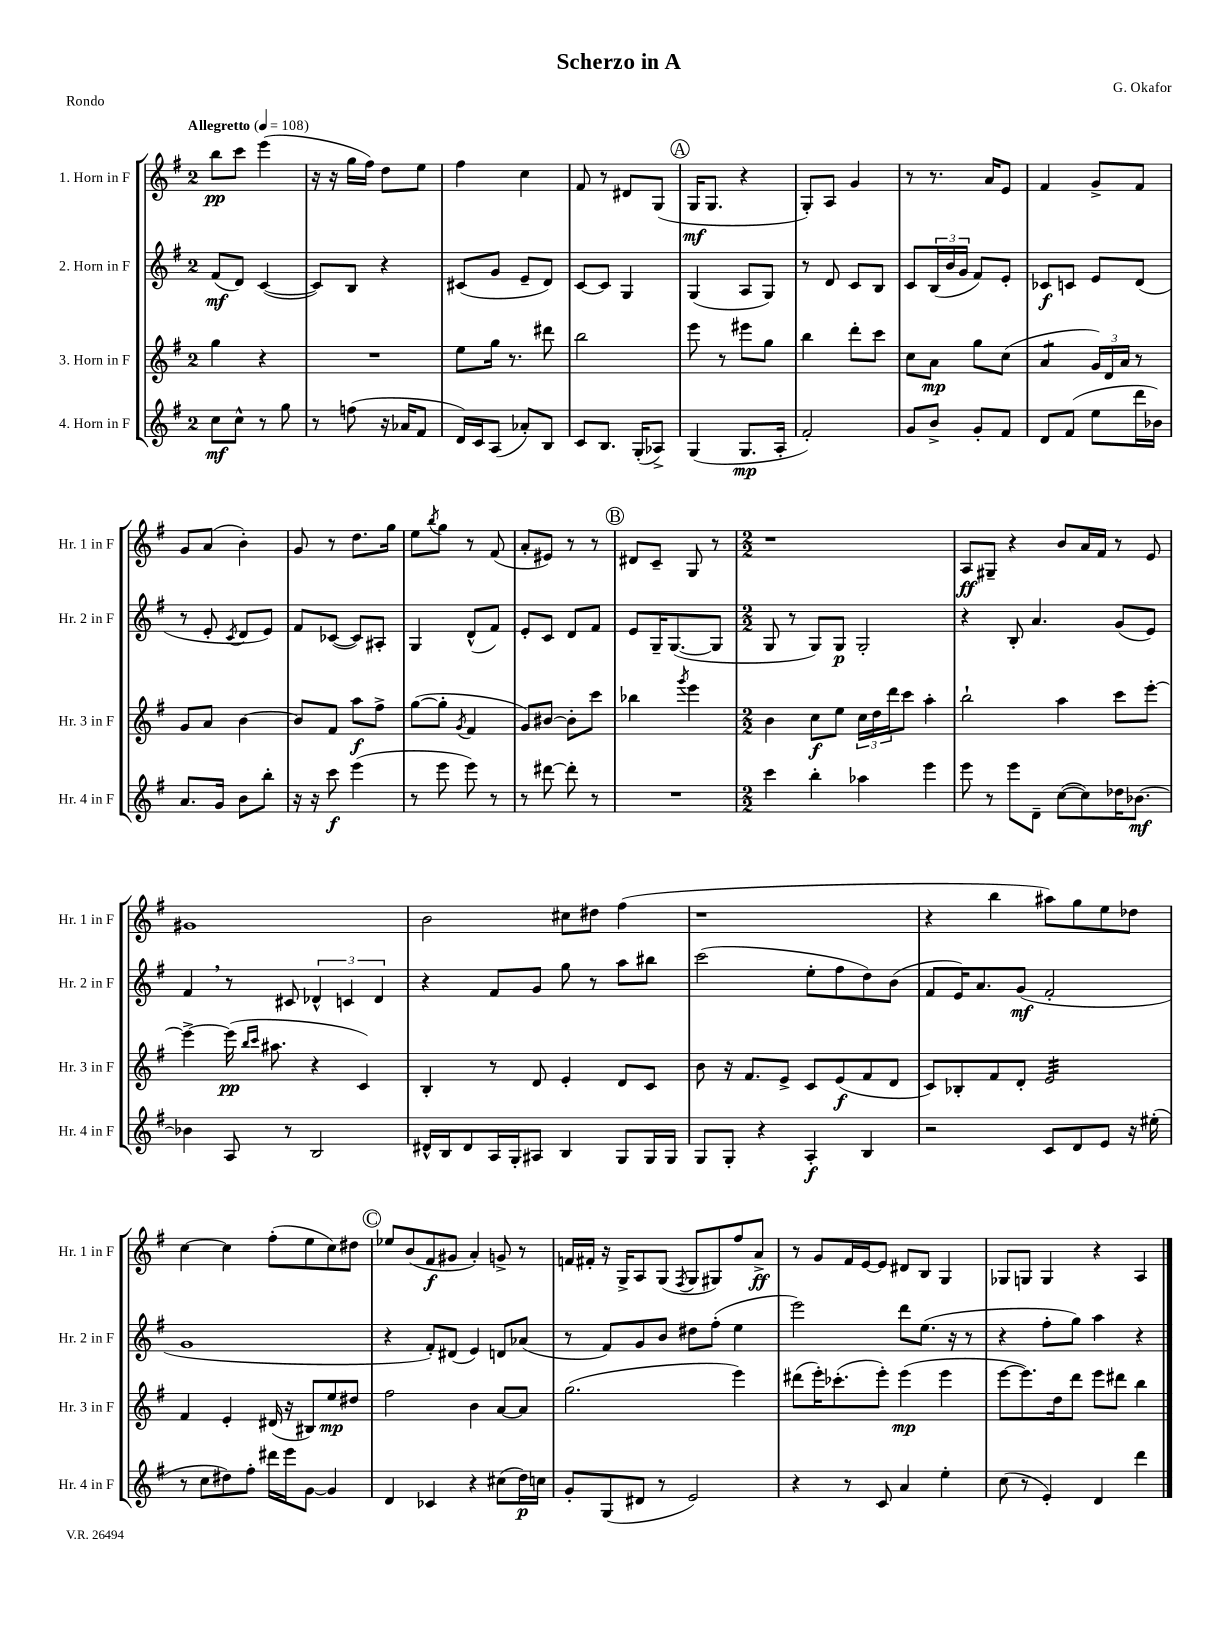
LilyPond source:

\header { title = "Scherzo in A" composer = "G. Okafor" piece = "Rondo" }
<<
\new StaffGroup <<
\new Staff = "s0" \with { instrumentName = "1. Horn in F" shortInstrumentName = "Hr. 1 in F" } {
    \clef treble \key g \major \once \override Staff.TimeSignature.style = #'single-digit \time 2/4 \tempo "Allegretto" 4 = 108
    b''8\pp c'''8 e'''4( |
    r16 r16 g''16 fis''16) d''8 e''8 |
    fis''4 c''4 |
    fis'8 r8 dis'8 g8( |
    \mark \markup { \circle "A" } g16\mf g8. r4 |
    g8-.) a8 g'4 |
    r8 r8. a'16 e'8 |
    fis'4 g'8-> fis'8 |
    g'8 a'8( b'4-.) |
    g'8 r8 d''8. g''16 |
    e''8 \acciaccatura { b''8 } g''8 r8 fis'8( |
    a'8-. eis'8) r8 r8 |
    \mark \markup { \circle "B" } dis'8 c'8-- g8 r8 |
    \numericTimeSignature \time 2/2 r1 |
    a8\ff gis8-- r4 b'8 a'16 fis'16 r8 e'8 |
    gis'1 |
    b'2 cis''8 dis''8 fis''4( |
    r1 |
    r4 b''4 ais''8) g''8 e''8 des''8 |
    c''4~ c''4 fis''8-.( e''8 c''8) dis''8 |
    \mark \markup { \circle "C" } ees''8 b'8( fis'8\f gis'8 a'4-.) g'8-> r8 |
    f'16 fis'16-. r16 g16-> a8 g8( \acciaccatura { fis8 } g8 gis8) fis''8 a'8->\ff |
    r8 g'8 fis'16 e'16~ e'8 dis'8 b8 g4 |
    ges8 g8 g4 r4 a4 \bar "|." |
}
\new Staff = "s1" \with { instrumentName = "2. Horn in F" shortInstrumentName = "Hr. 2 in F" } {
    \clef treble \key g \major \once \override Staff.TimeSignature.style = #'single-digit \time 2/4
    fis'8\mf( d'8) c'4~( |
    c'8) b8 r4 |
    cis'8( g'8 e'8-- d'8) |
    c'8~ c'8 g4 |
    \mark \markup { \circle "A" } g4( a8 g8) |
    r8 d'8 c'8 b8 |
    c'8 \tuplet 3/2 { b16( b'16 g'16 } fis'8) e'8-. |
    ces'8\f c'8 e'8 d'8( |
    r8 e'8-. \acciaccatura { c'8 } d'8 e'8) |
    fis'8 ces'8~( ces'8) ais8-. |
    g4 d'8-^( fis'8) |
    e'8-. c'8 d'8 fis'8 |
    \mark \markup { \circle "B" } e'8 g16-- g8.~( g8 |
    \numericTimeSignature \time 2/2 g8 r8 g8) g8\p g2-. |
    r4 b8-. a'4. g'8( e'8) |
    fis'4 \breathe r8 cis'8 \tuplet 3/2 { des'4-^ c'4 des'4 } |
    r4 fis'8 g'8 g''8 r8 a''8 bis''8 |
    c'''2( e''8-. fis''8 d''8) b'8( |
    fis'8 e'16) a'8. g'8\mf( fis'2-. |
    g'1 |
    \mark \markup { \circle "C" } r4 fis'8-.) dis'8( e'4) d'8 aes'8( |
    r8 fis'8) g'8 b'8 dis''8 fis''8-.( e''4 |
    e'''2) d'''8 e''8.( r16 r8 |
    r4 fis''8-. g''8) a''4 r4 \bar "|." |
}
\new Staff = "s2" \with { instrumentName = "3. Horn in F" shortInstrumentName = "Hr. 3 in F" } {
    \clef treble \key g \major \once \override Staff.TimeSignature.style = #'single-digit \time 2/4
    g''4 r4 |
    R2 |
    e''8 g''16 r8. dis'''8 |
    b''2 |
    \mark \markup { \circle "A" } e'''8 r8 eis'''8 g''8 |
    b''4 d'''8-. c'''8 |
    c''8 a'8\mp g''8 c''8( |
    a'4:8 \tuplet 3/2 { g'16) d'16 a'16 } r8 |
    g'8 a'8 b'4~ |
    b'8 fis'8 a''8\f fis''8-> |
    g''8~( g''8-. \acciaccatura { g'8 } fis'4 |
    g'8) bis'8~ bis'8-. c'''8 |
    \mark \markup { \circle "B" } bes''4 \acciaccatura { g'''8 } e'''4 |
    \numericTimeSignature \time 2/2 b'4 c''8\f e''8 \tuplet 3/2 { c''16 d''16 d'''16 } c'''8 a''4-. |
    b''2-! a''4 c'''8 e'''8~-. |
    e'''4~-> e'''16\pp( \grace { b''16 c'''16 } ais''8. r4 c'4) |
    b4-. r8 d'8 e'4-. d'8 c'8 |
    b'8 r16 fis'8. e'8-> c'8 e'8\f( fis'8 d'8 |
    c'8) bes8-. fis'8 d'8-. e'2:32 |
    fis'4 e'4-. dis'16( r16 bis8) e''8\mp dis''8 |
    \mark \markup { \circle "C" } fis''2 b'4 a'8~ a'8 |
    g''2.( e'''4) |
    dis'''8( e'''16-.) ces'''8.-.( e'''8-.) e'''4\mp( e'''4 |
    e'''8~ e'''8.) d''16 d'''8 e'''8 dis'''8 b''4 \bar "|." |
}
\new Staff = "s3" \with { instrumentName = "4. Horn in F" shortInstrumentName = "Hr. 4 in F" } {
    \clef treble \key g \major \once \override Staff.TimeSignature.style = #'single-digit \time 2/4
    c''8\mf c''8-^ r8 g''8 |
    r8 f''8( r16 aes'16 fis'8 |
    d'16) c'16 a8( aes'8-.) b8 |
    c'8 b8. g16-.( aes8->) |
    \mark \markup { \circle "A" } g4( g8.\mp a16-. |
    fis'2-.) |
    g'8 b'8-> g'8-. fis'8 |
    d'8 fis'8( e''8 d'''16 bes'16) |
    a'8. g'16 b'8 b''8-. |
    r16 r16 c'''8\f e'''4( |
    r8 e'''8 e'''8) r8 |
    r8 dis'''8~ dis'''8-. r8 |
    \mark \markup { \circle "B" } R2 |
    \numericTimeSignature \time 2/2 c'''4 b''4-. aes''4 e'''4 |
    e'''8 r8 e'''8 d'8-- c''8~( c''8) des''16 bes'8.~\mf |
    bes'4 a8 r8 b2 |
    dis'16-^ b16 dis'8 a16 g16-. ais8 b4 g8 g16 g16 |
    g8 g8-. r4 a4-.\f b4 |
    r2 c'8 d'8 e'8 r16 eis''16-.( |
    r8 c''8 dis''8) fis''8-. dis'''16 e'''16 g'8~ g'4 |
    \mark \markup { \circle "C" } d'4 ces'4 r4 cis''8( d''16\p) c''16 |
    g'8-. g8( dis'8 r8 e'2) |
    r4 r8 c'8 a'4 e''4-. |
    c''8( r8 e'4-.) d'4 d'''4 \bar "|." |
}
>>
>>
\layout { \context { \Score \remove "Bar_number_engraver" } }
